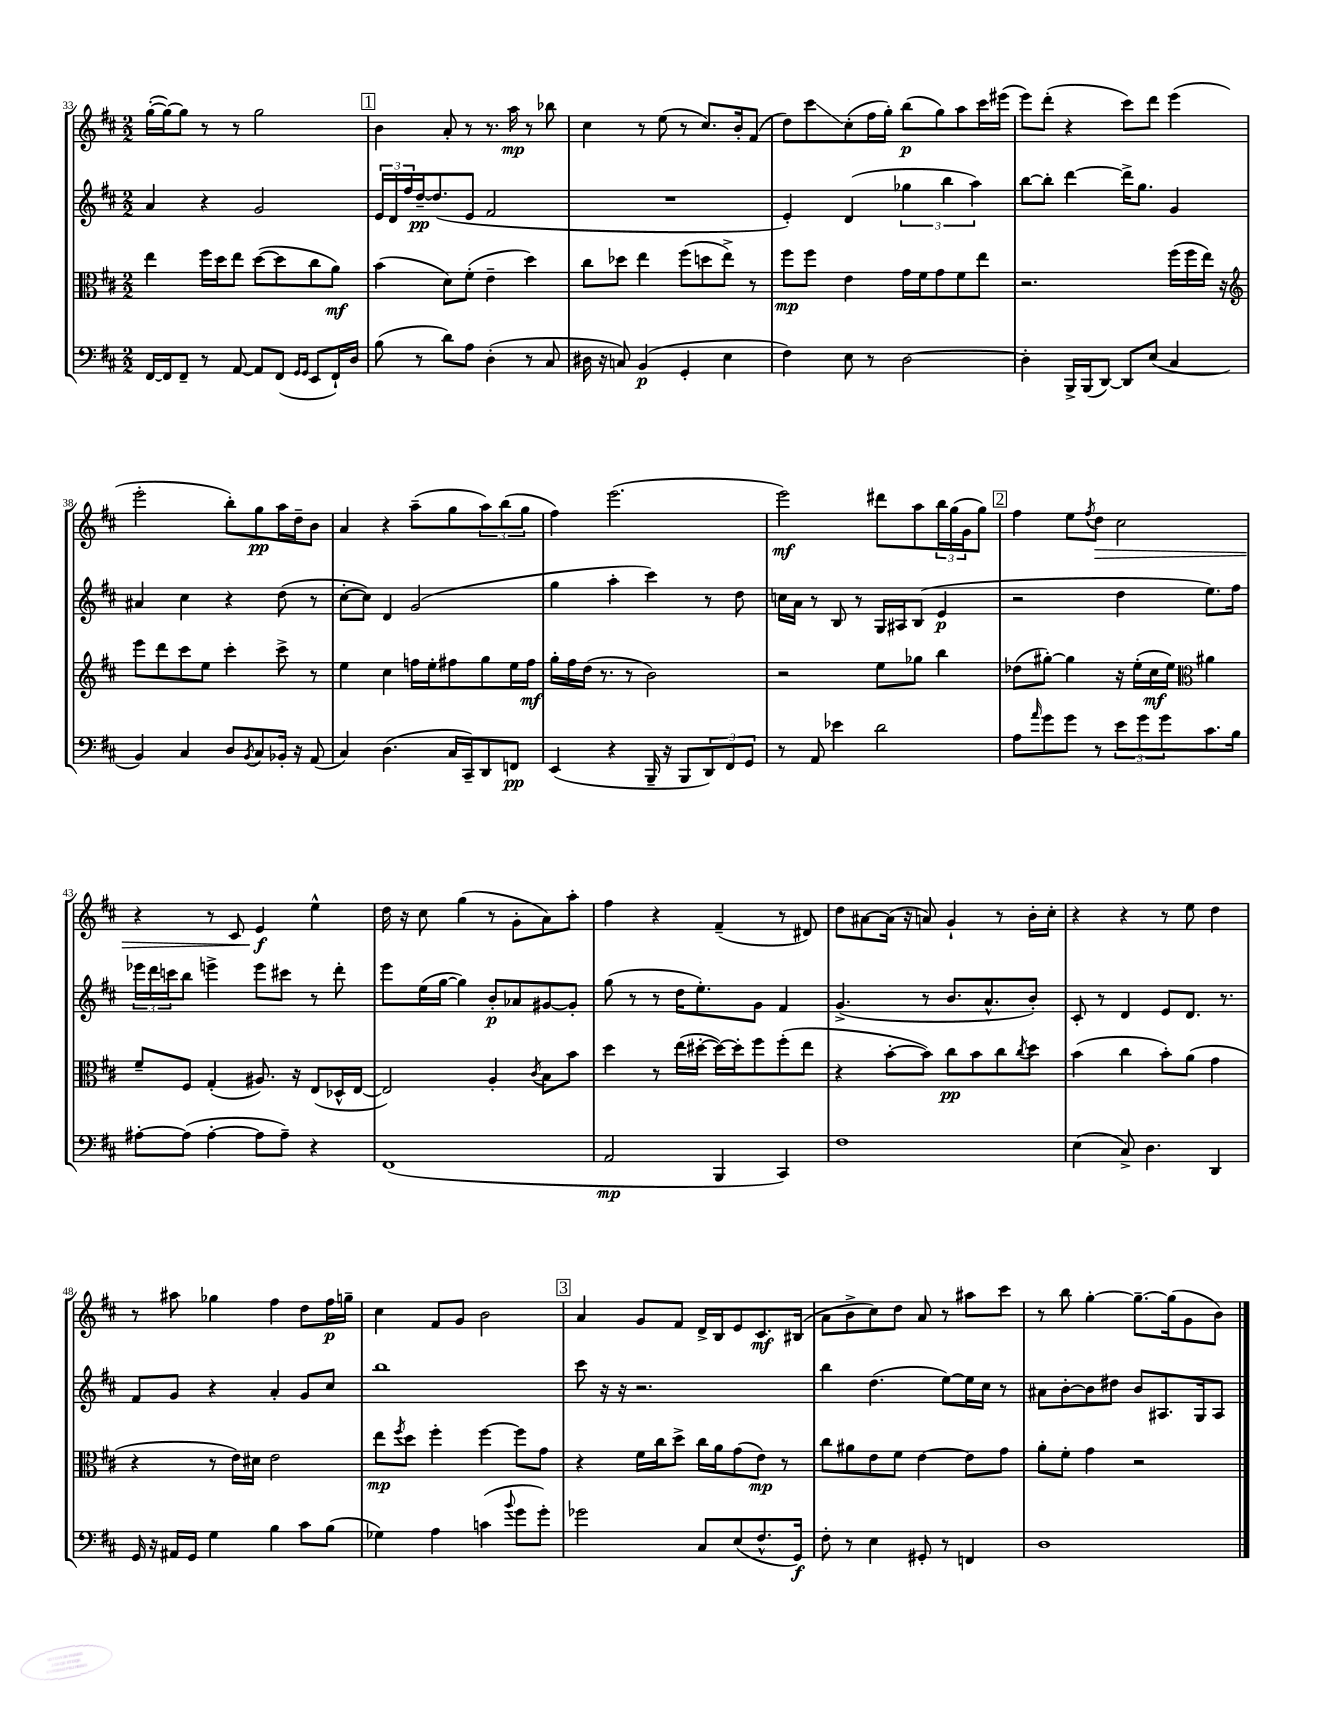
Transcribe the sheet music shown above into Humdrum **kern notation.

**kern	**kern	**kern	**kern
*staff4	*staff3	*staff2	*staff1
*clefF4	*clefC3	*clefG2	*clefG2
*k[f#c#]	*k[f#c#]	*k[f#c#]	*k[f#c#]
*M2/2	*M2/2	*M2/2	*M2/2
[16FF#	4ee	4a	([16gg'
16FF#]	.	.	16gg_)
8FF#~	.	.	8gg]
8r	16ff#	4r	8r
.	16dd	.	.
[8AA	8ee	.	8r
8AA]	([8dd	2g	2gg
(8FF#	8dd]	.	.
16qqGG	.	.	.
16qqGG	.	.	.
8EE	8cc#	.	.
16FF#`)	8a)	.	.
16D	.	.	.
=	=	=	=
(8B	(4b	24e	4b
.	.	24d	.
.	.	24ff#	.
8r	.	[16dd~	.
.	.	(8.dd]	.
8d)	8d)	.	8a'
8A	(8f#'	8e	8r
(4D'	4e~	2f#	8.r
.	.	.	16aa
8r	4dd)	.	8r
8C#	.	.	8bb-
=	=	=	=
16D#	8cc#	1r	4cc#
16r	.	.	.
8C)	8dd-	.	.
(4BB	4ee	.	8r
.	.	.	(8ee
4GG'	(8ff#	.	8r
.	8dd	.	8.cc#)
4E	8ee^)	.	.
.	.	.	16b'
.	8r	.	(8f#
=	=	=	=
4F#)	8ff#	4e')	8dd)
.	8ff#	.	8ccc#
8E	4e	(4d	(8cc#'
8r	.	.	16ff#
.	.	.	16gg')
[2D	16g	6gg-	(8bb
.	16f#	.	.
.	8g	.	8gg)
.	.	6bb	.
.	8f#	.	8aa
.	.	6aa)	.
.	8ee	.	16ccc#
.	.	.	(16eee#
=	=	=	=
4D']	2.r	[8bb	8eee)
.	.	8bb']	(8ddd'
16BBB^	.	[4ddd	4r
(16BBB	.	.	.
[8DD)	.	.	.
8DD]	.	16ddd^]	8ccc#)
.	.	8.gg	.
(8E	.	.	8ddd
4C#	(16ff#	4g	(4eee
.	16ff#	.	.
.	16ee)	.	.
.	16r	.	.
=	=	=	=
*	*clefG2	*	*
4BB)	8eee	4a#	2eee'
.	8ddd	.	.
4C#	8ccc#	4cc#	.
.	8ee	.	.
8D	4ccc#'	4r	8bb')
8qBB	.	.	.
8C#	.	.	8gg
16BB-'	8ccc#^	(8dd	16aa
16r	.	.	16dd~
(8AA	8r	8r	8b
=	=	=	=
4C#)	4ee	[8cc#'	4a
.	.	8cc#])	.
(4.D	4cc#	4d	4r
.	16ff	(2g	(8aa~
.	16ee'	.	.
16C#	8ff#	.	8gg
16CC#~)	.	.	.
8DD	8gg	.	12aa)
.	.	.	(12bb
8FF	16ee	.	.
.	.	.	12gg
.	16ff#	.	.
=	=	=	=
(4EE	16gg'	4gg	4ff#)
.	16ff#	.	.
.	(16dd	.	.
.	8.r	.	.
4r	.	4aa'	(2.eee
.	8r	.	.
16BBB~	2b)	4ccc#)	.
16r	.	.	.
8BBB	.	.	.
12DD)	.	8r	.
12FF#	.	.	.
.	.	8dd	.
12GG	.	.	.
=	=	=	=
8r	2r	16cc	2eee)
.	.	16a	.
8AA	.	8r	.
4e-	.	8B	.
.	.	8r	.
2d	8ee	16G	8ddd#
.	.	16A#	.
.	8gg-	(8B	8aa
.	4bb	4e	24bb
.	.	.	(24gg
.	.	.	24g
.	.	.	8gg)
=	=	=	=
8A	(8dd-	2r	4ff#
16qqa	.	.	.
8g	[8gg#')	.	.
8g	4gg#]	.	8ee
.	.	.	8qff#
8r	.	.	8dd
12e	16r	4dd	2cc#
.	(16ee'	.	.
12g	.	.	.
.	16cc#	.	.
12g	.	.	.
.	16ee)	.	.
*	*clefC3	*	*
8.c#	4a#	8.ee)	.
16B	.	16ff#	.
=	=	=	=
[8A#'	8f#~	24eee-	4r
.	.	24ddd	.
.	.	24ccc	.
(8A#]	8F#	8bb	.
[4A#'	(4G'	4eee^	8r
.	.	.	8c#
8A#]	8.A#)	8eee	4e
8A#~)	.	8ccc#	.
.	16r	.	.
4r	(8E	8r	4ee^^
.	16D-^^	8ddd'	.
.	[16E	.	.
=	=	=	=
(1FF#	2E])	8eee	16dd
.	.	.	16r
.	.	(16ee	8cc#
.	.	[16gg	.
.	.	4gg])	(4gg
.	4A'	8b'	8r
.	.	8a-	8g'
.	8qc#	.	.
.	8B	[8g#	8a)
.	8b	8g#']	8aa'
=	=	=	=
2AA	4dd	(8gg	4ff#
.	.	8r	.
.	8r	8r	4r
.	(16ee	16dd	.
.	[16dd#'	8.ee')	.
4BBB	16dd#_)	.	(4f#~
.	16dd#']	.	.
.	8ff#	8g	.
4CC#)	(8ff#'	4f#	8r
.	8ee	.	8d#)
=	=	=	=
1F#	4r	(4.g^	8dd
.	.	.	[8a#
.	[8b'	.	(16a#]
.	.	.	16r
.	8b])	8r	8a)
.	8cc#	8.b	4g`
.	8b	.	.
.	.	8.a^^	.
.	8cc#	.	8r
.	8qcc#	.	.
.	8dd	8b')	16b'
.	.	.	16cc#'
=	=	=	=
(4E	(4b	8c#'	4r
.	.	8r	.
8C#^)	4cc#	4d	4r
4.D	.	.	.
.	8b')	8e	8r
.	(8a	8.d	8ee
4DD	4g	.	4dd
.	.	8.r	.
=	=	=	=
16GG	4r	8f#	8r
16r	.	.	.
16AA#	.	8g	8aa#
16GG	.	.	.
4G	8r	4r	4gg-
.	16e)	.	.
.	16d#	.	.
4B	2e	4a'	4ff#
8c#	.	8g	8dd
(8B	.	8cc#	16ff#
.	.	.	16gg~
=	=	=	=
4G-)	8ee	1bb	4cc#
.	8qff#	.	.
.	8dd	.	.
4A	4ff#'	.	8f#
.	.	.	8g
(4c	[4ff#	.	2b
8qqb	.	.	.
8g	8ff#]	.	.
8g')	8g	.	.
=	=	=	=
2g-	4r	8ccc#	4a
.	.	16r	.
.	.	16r	.
.	16f#	2.r	8g
.	16cc#	.	.
.	8dd^	.	8f#
8C#	16cc#	.	16d^
.	16a	.	16B
(8E	(8g	.	8e
8.F#^^	8e)	.	8.c#
.	8r	.	.
16GG)	.	.	(16B#
=	=	=	=
8F#'	8cc#	4bb	8a
8r	8a#	.	8b^
4E	8e	(4.dd	8cc#)
.	8f#	.	8dd
8GG#'	[4e	.	8a
8r	.	[8ee)	8r
4FF	8e]	16ee]	8aa#
.	.	16cc#	.
.	8g	8r	8ccc#
=	=	=	=
1D	8a'	8a#	8r
.	8f#'	[8b'	8bb
.	4g	8b]	[4gg'
.	.	8dd#	.
.	2r	8b	8.gg~_
.	.	8.A#	.
.	.	.	(16gg]
.	.	.	8g
.	.	16G	.
.	.	8A#	8b)
==	==	==	==
*-	*-	*-	*-
